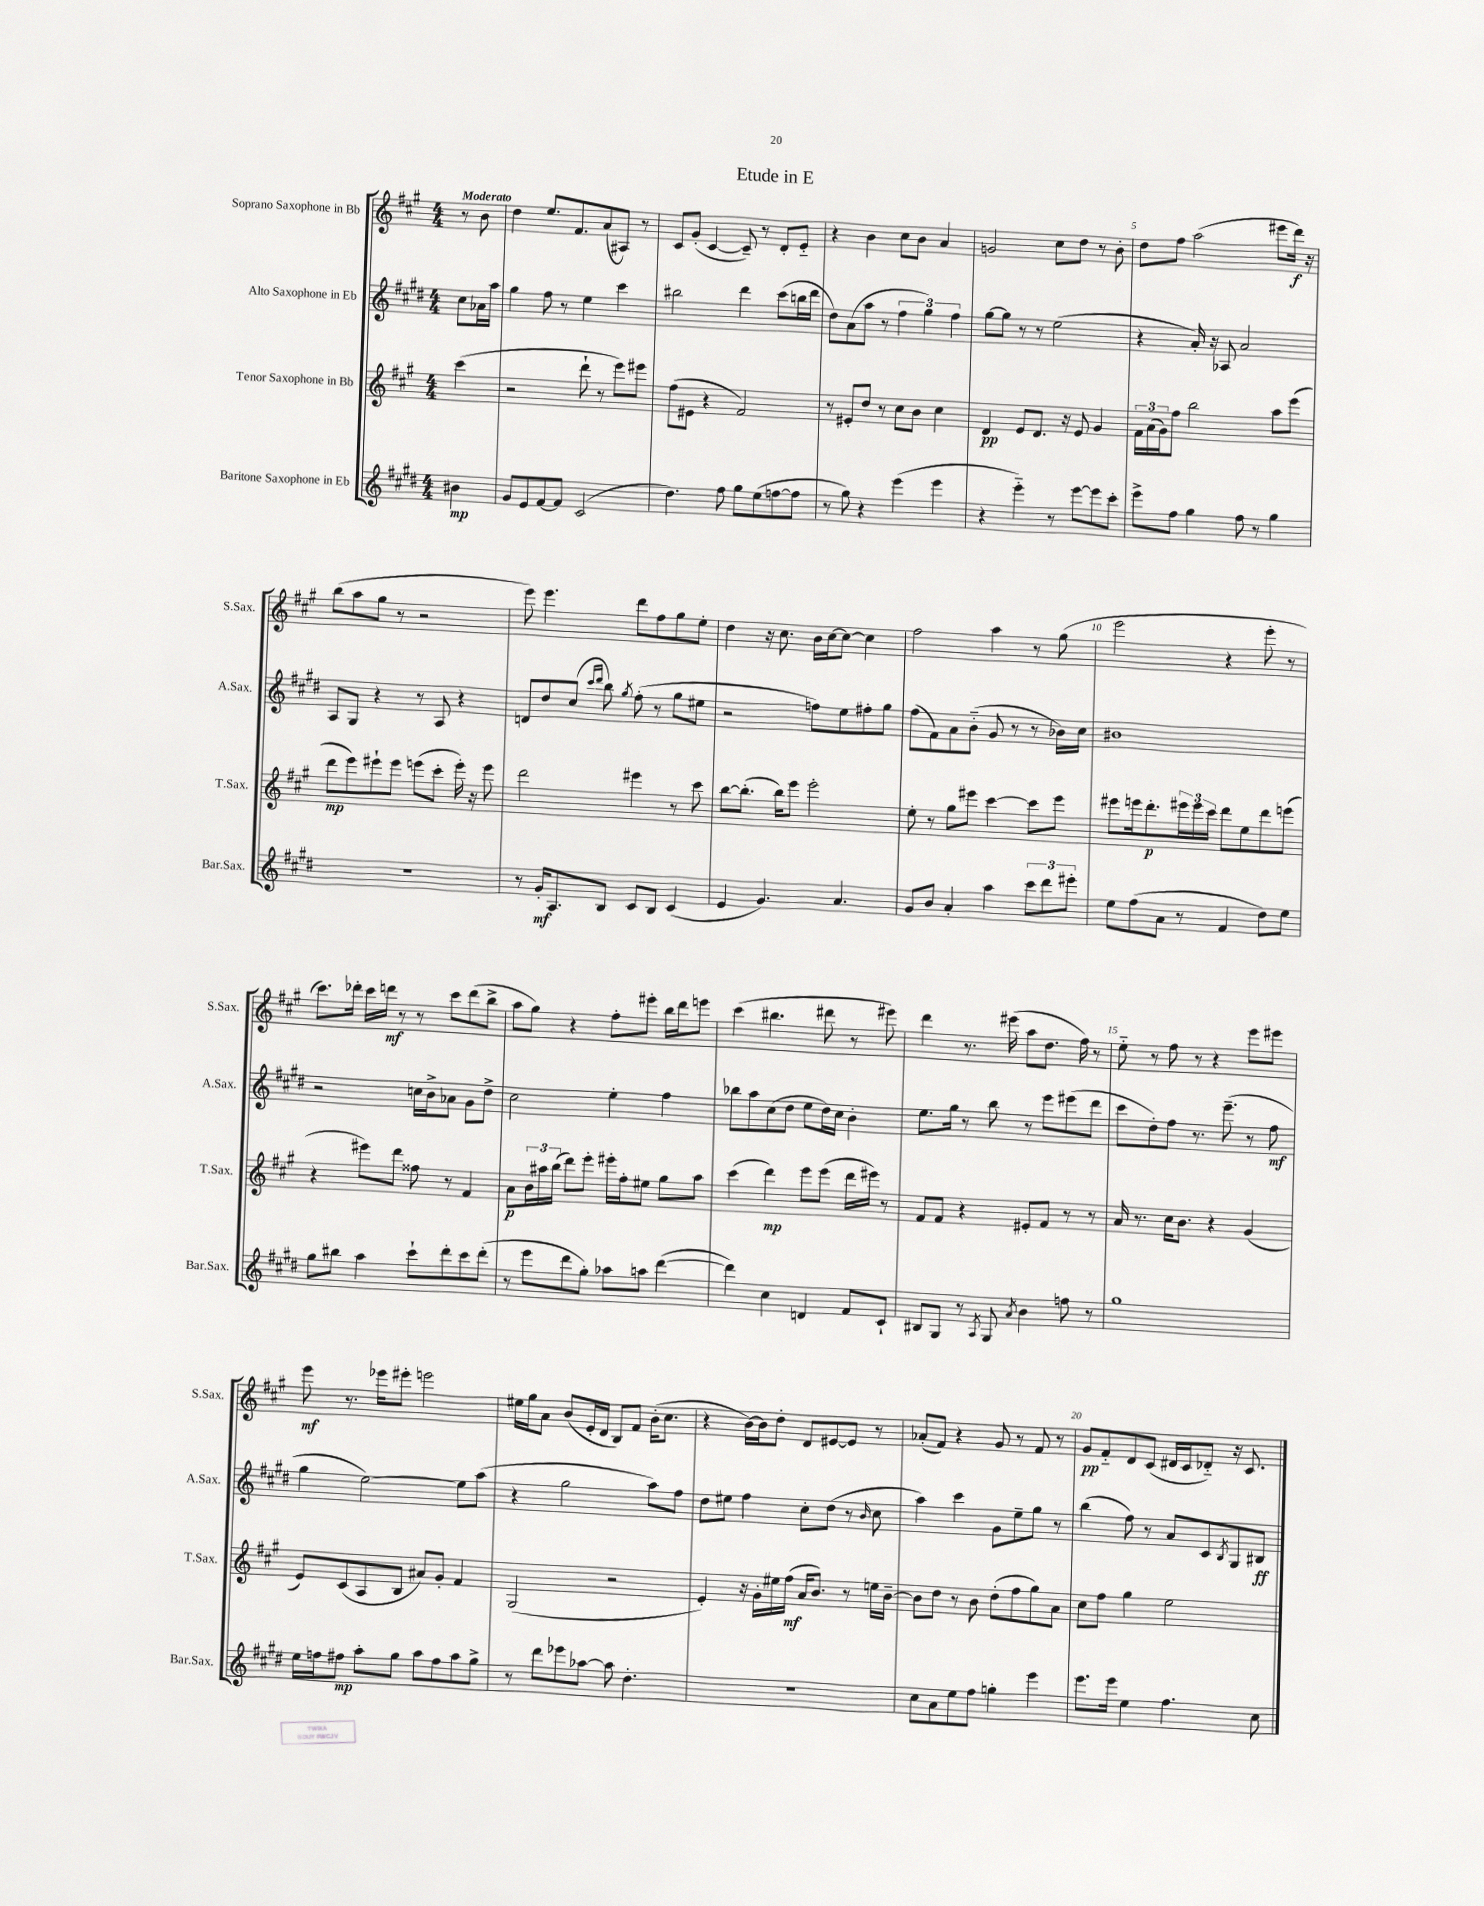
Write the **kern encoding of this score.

**kern	**kern	**kern	**kern
*staff4	*staff3	*staff2	*staff1
*clefG2	*clefG2	*clefG2	*clefG2
*k[f#c#g#d#]	*k[f#c#g#]	*k[f#c#g#d#]	*k[f#c#g#]
*M4/4	*M4/4	*M4/4	*M4/4
4b#\	(4ccc#\	8cc#\L	8r
.	.	16a-\L	8b\
.	.	16aa\JJ	.
=	=	=	=
8g#/L	2r	4gg#\	4dd\
8e/	.	.	.
[8f#/	.	8ff#\	8.ee/L
8f#/]J	.	8r	.
.	.	.	8.f#/
(2c#/	8ddd`\	4ee\	.
.	8r	.	(8a/
.	8eee\L)	4ccc#\	8A#/J)
.	8eee#\J	.	8r
=	=	=	=
4.dd#\)	(8ff#\L	2bb#\	8c#/L
.	8e#\J	.	(8g#'/J
.	4r	.	[4c#/
8ff#\	.	.	.
8gg#\L	2f#/)	4ddd#\	8c#~/])
(8ee\	.	.	8r
[8ff\	.	(8ccc#\L	8d'/L
8ff\]J	.	16bb\L	8e'~/J
.	.	16ddd#\JJ	.
=	=	=	=
8r	8r	8dd#\L)	4r
8gg#\)	8e#'/L	(8a\	.
4r	8dd/J	8aa\J	4b\
.	8r	8r	.
(4eee\	8cc#\L	6ff#\	8cc#\L
.	8b\J	.	8b\J
.	.	6gg#\)	.
4eee\	4cc#\	.	4a/
.	.	6ff#\	.
=	=	=	=
4r	4d/	[8gg#\L	2g/
.	.	8gg#\]J	.
4eee'~\)	8e/L	8r	.
.	8.d/J	8r	.
8r	.	(2ee\	8cc#\L
.	16r	.	.
[8eee\L	8e/	.	8dd\J
8eee\]	4g#/	.	8r
8ccc#'\J	.	.	8b'\
=	=	=	=
8eee^\L	24f#\LL	4r	8dd\L
.	(24a\	.	.
.	24g#\J)	.	.
8ff#\J	8ff#\J	.	8ff#\J
4gg#\	2bb\	16a'/)	(2aa\
.	.	16r	.
.	.	8A-/	.
8ff#\	.	2a/	.
8r	.	.	.
4gg#\	8aa\L	.	8eee#\L
.	(8eee\J	.	16ddd\Jk)
.	.	.	16r
=	=	=	=
1r	8ddd\L	8A/L	(8bb\L
.	8eee\)	8G#/J	8aa\
.	8eee#`\	4r	8gg#\J
.	8eee#\J	.	8r
.	(8eee\L	8r	2r
.	8ccc#'\J	8A/	.
.	16eee'\)	4r	.
.	16r	.	.
.	8eee\	.	.
=	=	=	=
8r	2ddd\	8d/L	8eee\)
16g#'/LK	.	8dd#/	4.eee\
8.A/	.	.	.
.	.	(8cc#/J	.
.	.	16qqccc#/LL	.
.	.	16qqddd#/JJ	.
8B/J	.	8bb\)	.
.	.	8qgg#/	.
8c#/L	4eee#\	(8ff#'\	8ddd\L
8B/J	.	8r	8ff#\
(4c#/	8r	8gg#\L	8gg#\
.	8ccc#\	8ee#\J	8ee'\J
=	=	=	=
4e/	[8bb\L	2r	4dd\
.	(8.bb'\]J	.	.
4.g#/)	.	.	16r
.	16bb\LK)	.	8.cc#\
.	8eee\J	.	.
.	2eee'\	8ff\L)	16b\LL
.	.	.	[16cc#\J
4.a/	.	8ee\	8cc#\_J
.	.	8ff#'\	4cc#\]
.	.	8gg#\J	.
=	=	=	=
8g#/L	8ee'\	(8ff#\L	2ff#\
8b/J	8r	8f#\)	.
4a'/	8gg#\L	8a\	.
.	8eee#\J	(8b'~\J	.
4aa\	[4ccc#\	8g#/	4aa\
.	.	8r	.
12ccc#\L	8ccc#\]L	8r	8r
12ddd#\	.	.	.
.	8eee#\J	16b-\LL)	(8gg#\
12eee#'\J	.	.	.
.	.	16cc#\JJ	.
=	=	=	=
8ee\L	8eee#\L	1b#	2eee\
(8ff#\	16eee\k	.	.
.	8.ddd'\	.	.
8a\J	.	.	.
8r	24eee#\L	.	.
.	24eee#\	.	.
.	24ccc#\JJ	.	.
4f#/	8ddd\L	.	4r
.	8ee\	.	.
8dd#\L)	8ddd\	.	8eee'\
8ee\J	(8eee\J	.	8r
=	=	=	=
8gg#\L	4r	2r	8.ccc#\L)
8bb#\J	.	.	.
.	.	.	16ddd-'\Jk
4aa\	8eee#\L)	.	16ccc#\LL
.	.	.	16ddd\JJ
.	8ddd\J	.	8r
8ccc#`\L	8ff##\	16cc\LL	8r
.	.	16b^\J	.
8ddd#'\	8r	8a-\J	8ccc#\L
8ccc#\	4f#/	8g#\L	(8ddd\
(8ddd#'\J	.	8dd#^\J	8bb^\J
=	=	=	=
8r	8a\L	2cc#\	8aa\L
8eee\L	24b\L	.	8gg#\J)
.	24aa#\	.	.
.	(24bb\JJ	.	.
8ddd#\	8ddd\L)	.	4r
8gg#'\J)	8eee'\J	.	.
8aa-\L	16eee#'\LL	4ee'\	8ff#'\L
.	16ff#'\J	.	.
8aa\J	8ee#\J	.	8eee#'\J
([4ddd#\	8gg#\L	4ff#\	16bb\LL
.	.	.	16ddd\J
.	8aa#\J	.	8eee\J
=	=	=	=
4ddd#\])	(4ccc#\	8bb-\L	(4ccc#\
.	.	8aa\	.
4cc#\	4ddd\)	(8cc#\	4.bb#\
.	.	8dd#\J	.
4d/	8eee\L	8ee\L	.
.	(8eee\J	16dd#\L)	8ddd#\
.	.	16cc#\JJ	.
8f#/L	16ddd\LL	4b'\	8r
.	16eee#\JJ)	.	.
8c#`/J	8r	.	8eee#\)
=	=	=	=
8B#/L	8f#/L	8.ee\L	4ddd\
8G#/J	8f#/J	.	.
.	.	16gg#\Jk	.
8r	4r	8r	8.r
8qA/	.	.	.
8G#/	.	8bb\	.
.	.	.	(16eee#\
8qa/	.	.	.
4b\	8e#'/L	8r	8aa\L
.	8f#/J	8eee\L	8.dd\J
8ff\	8r	(8eee#\	.
.	.	.	16ff#\)
8r	8r	8ddd#\J	8r
=	=	=	=
1gg#	16a/	8ccc#\L	8ee'~\
.	8.r	.	.
.	.	8dd#'\)	8r
.	16cc#\LK	8ff#\J	8ff#\
.	8.b\J	.	.
.	.	8.r	8r
.	4r	.	4r
.	.	(8.eee~\	.
.	(4g#/	8r	8eee\L
.	.	8ff#\	8eee#\J
=	=	=	=
16ee\LL	8e/L)	4gg#\	8eee\
16ff\J	.	.	.
8ff#\J	(8c#/	.	8.r
8aa'\L	8A/	[2ee\)	.
.	.	.	16eee-\LK
8gg#\J	8B/J	.	8eee#'\J
8aa\L	8a#/L)	.	2eee\
8ff#\	8g#'/J	.	.
8aa\	4f#/	8ee\]L	.
8gg#^\J	.	(8aa\J	.
=	=	=	=
8r	(2G#/	4r	16ee#\LL
.	.	.	16gg#\J
8ddd#\L	.	.	8a\J
8eee-\	.	2gg#\	(8b/L
[8aa-\J	.	.	16e'/L
.	.	.	16d/JJ
8aa-\]	2r	.	8B/L)
4.dd#'\	.	.	8f#/J
.	.	8aa\L)	(16b'\LK
.	.	.	8.cc#\J
.	.	8ff#\J	.
=	=	=	=
1r	4e'/)	8dd#\L	4r
.	.	8ee#\J	.
.	16r	4ff#\	[16b\LL)
.	16g#'\LL	.	16b\]J
.	16ee#\	.	8dd'\J
.	(16ff#\JJ	.	.
.	16a/LK	8cc#'\L	8d/L
.	8.b/J)	.	.
.	.	(8dd#\J	[8e#/
.	8r	8r	8e#/]J
.	.	16qqb/	.
.	16ee\LL	8cc#\	8r
.	[16b~\JJ	.	.
=	=	=	=
8cc#\L	8b\]L	4aa\)	(8a-'/L
8a\	8dd\J	.	8f#/J)
8ee\	8r	4ccc#\	4r
8ff#\J	8b\	.	.
4gg'\	(8dd'\L	8g#\L	8g#/
.	8ff#\	8ee~\	8r
4eee\	8gg#\)	8gg#\J	8f#/
.	8a\J	8r	8r
=	=	=	=
8.eee\L	8cc#\L	(4bb\	8g#/L
.	8ff#\J	.	8f#'~/
16eee\Jk	.	.	.
4ee\	4gg#\	8ff#\)	8d/
.	.	8r	(8c#/J
4.ff#\	2ee\	8a/L	16d#/LL
.	.	.	16c#/J
.	.	8c#/	8d-'~/J)
.	.	8qB/	.
.	.	8G#/	16r
.	.	.	8.c#/
8cc#\	.	8B#/J	.
==	==	==	==
*-	*-	*-	*-
